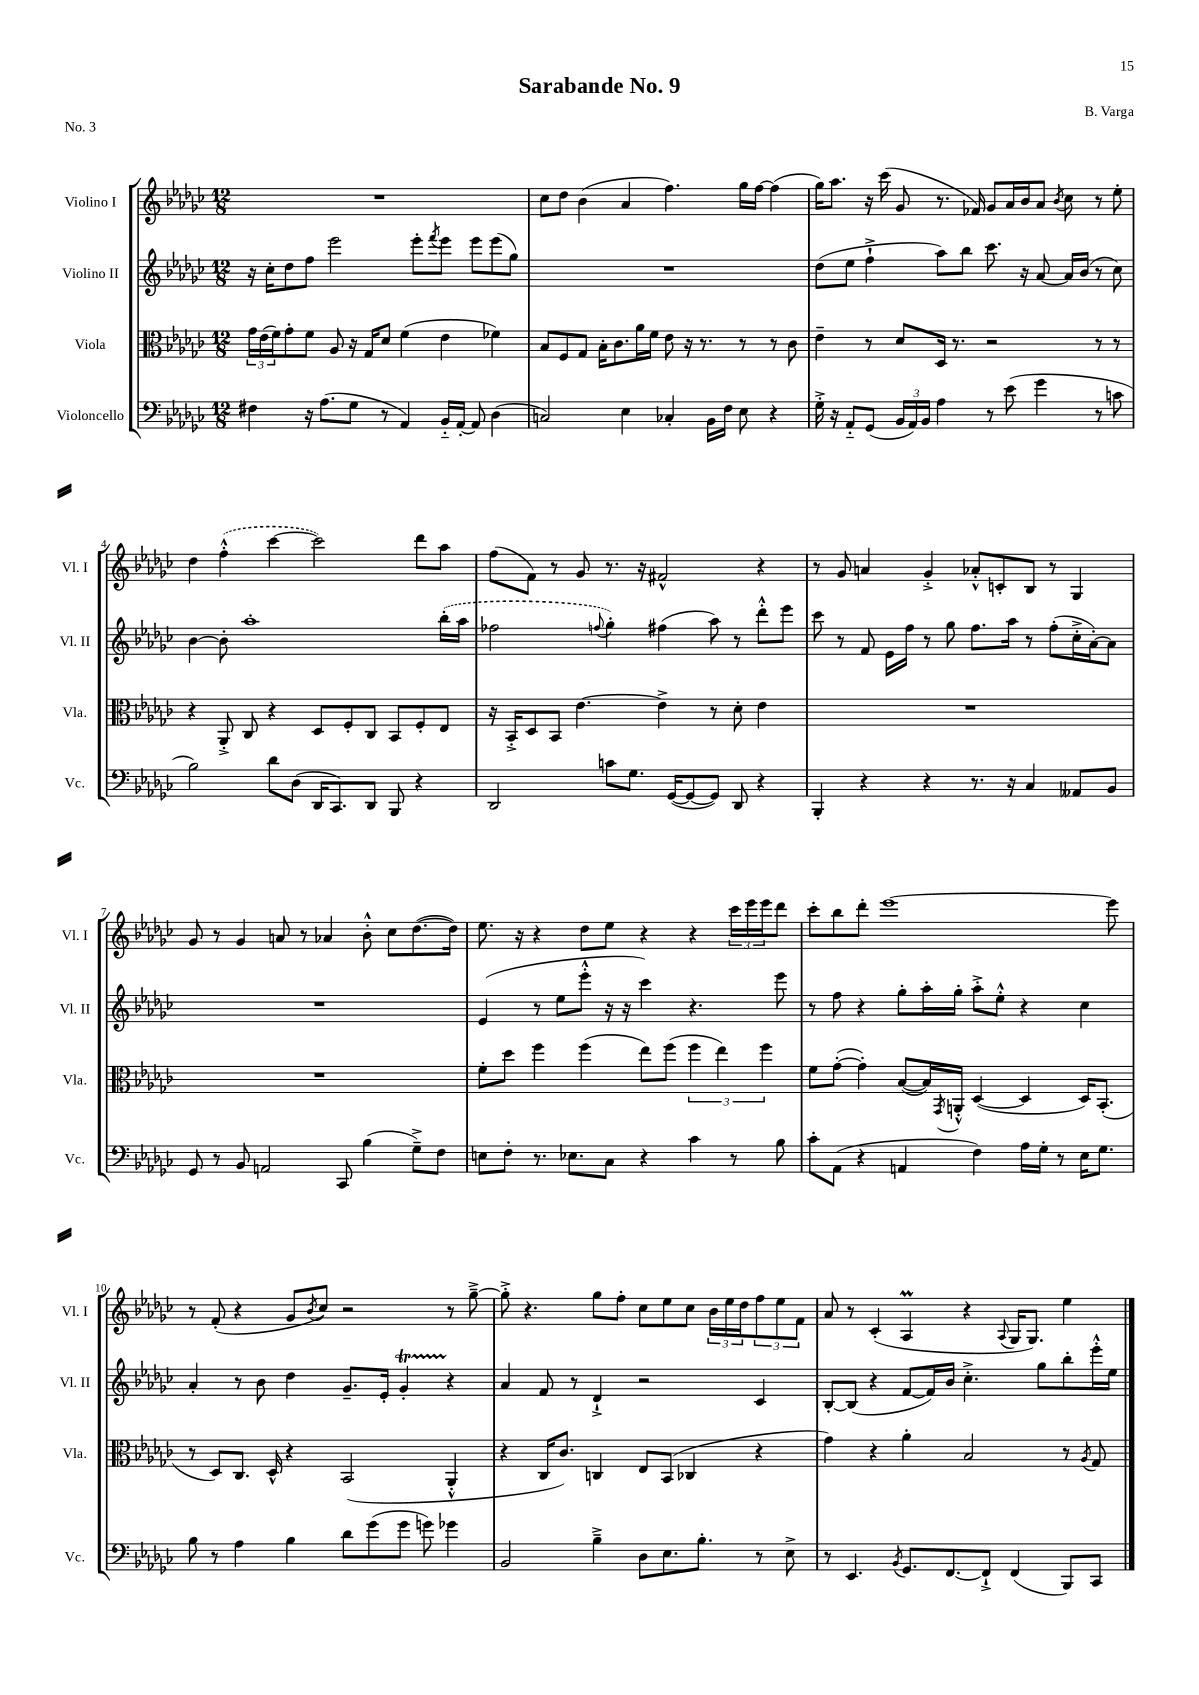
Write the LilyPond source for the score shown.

\header { title = "Sarabande No. 9" composer = "B. Varga" piece = "No. 3" }
<<
\new StaffGroup <<
\new Staff = "s0" \with { instrumentName = "Violino I" shortInstrumentName = "Vl. I" } {
    \clef treble \key ges \major \numericTimeSignature \time 12/8
    R1. |
    ces''8 des''8 bes'4( aes'4 f''4.) ges''16 f''16~ f''4( |
    ges''16) aes''8. r16 ces'''16( ges'8 r8. fes'16) ges'8 aes'16 bes'16 aes'8 \acciaccatura { bes'8 } ces''8 r8 ees''8-. |
    des''4 \once \slurDashed f''4-.-^( ces'''4~ ces'''2) des'''8 aes''8 |
    f''8( f'8) r8 ges'8 r8. r16 fis'2-^ r4 |
    r8 ges'8 a'4 ges'4-.-> aes'8-.-^ c'8-. bes8 r8 ges4 |
    ges'8 r8 ges'4 a'8 r8 aes'4 bes'8-.-^ ces''8 des''8.~( des''16) |
    ees''8. r16 r4 des''8 ees''8 r4 r4 \tuplet 3/2 { ces'''16 ees'''16 ees'''16 } des'''8 |
    ces'''8-. bes''8 des'''8-. ees'''1~ ees'''8 |
    r8 f'8-.( r4 ges'8 \acciaccatura { bes'8 } ces''8) r2 r8 ges''8~---> |
    ges''8-.-> r4. ges''8 f''8-. ces''8 ees''8 ces''8 \tuplet 3/2 { bes'16 ees''16 des''16 } \tuplet 3/2 { f''8 ees''8 f'8 } |
    aes'8 r8 ces'4-.( aes4\prall r4 \appoggiatura { aes8 } ges16 ges8.) ees''4 \bar "|." |
}
\new Staff = "s1" \with { instrumentName = "Violino II" shortInstrumentName = "Vl. II" } {
    \clef treble \key ges \major \numericTimeSignature \time 12/8
    r16 ces''16-. des''8 f''8 ees'''2 ees'''8-. \acciaccatura { f'''8 } ees'''8 ees'''8 ees'''8( ges''8) |
    R1. |
    des''8( ees''8 f''4-!-> aes''8) bes''8 ces'''8. r16 aes'8~ aes'16 bes'16( r8 ces''8) |
    bes'4~ bes'8-. aes''1-. \once \slurDashed bes''16-.( aes''16 |
    fes''2 \appoggiatura { f''8 } ges''4-.) fis''4( aes''8) r8 des'''8-.-^ ees'''8 |
    ces'''8 r8 f'8 ees'16 f''16 r8 ges''8 f''8. aes''16 r8 f''8-.( ces''16-.-> aes'16~-.) aes'8 |
    R1. |
    ees'4( r8 ees''8 ees'''8-.-^ r16 r16 ces'''4) r4. ees'''8 |
    r8 f''8 r4 ges''8-. aes''16-. ges''16-. aes''8-.-> ees''8-.-^ r4 ces''4 |
    aes'4-. r8 bes'8 des''4 ges'8.-- ees'16-. ges'4-.\startTrillSpan r4\stopTrillSpan |
    aes'4 f'8 r8 des'4-!-> r2 ces'4 |
    bes8~-. bes8( r4 f'8~ f'16) bes'16 ces''4.-.-> ges''8 bes''8-. ees'''16-.-^ ees''16 \bar "|." |
}
\new Staff = "s2" \with { instrumentName = "Viola" shortInstrumentName = "Vla." } {
    \clef alto \key ges \major \numericTimeSignature \time 12/8
    \tuplet 3/2 { ges'16 ees'16( f'16) } ges'8-. f'8 aes8 r16 ges16 des'8 f'4( ees'4 fes'4) |
    bes8 f8 ges8 bes16-. ces'8. aes'16 f'16 ees'8 r16 r8. r8 r8 ces'8 |
    ees'4-- r8 des'8 des16 r8. r2 r8 r8 |
    r4 aes,8-.-> ces8 r4 des8 f8-. ces8 bes,8 f8-. ees8 |
    r16 bes,16-.-> des8 bes,8 ees'4.~ ees'4-> r8 des'8-. ees'4 |
    R1. |
    R1. |
    f'8-. des''8 f''4 f''4( ees''8) f''8( \tuplet 3/2 { f''4 ees''4) f''4 } |
    f'8 ges'8~-.( ges'4-.) bes8~( bes16) \acciaccatura { ges,8 } a,16-.-^ des4~( des4 des16) bes,8.-.( |
    r8 des8) ces8. des16-^ r4 bes,2( aes,4-.-^ |
    r4 ces16 ces'8.) c4 ees8 bes,8( ces4 r4 |
    ges'4) r4 aes'4-. bes2 r8 \acciaccatura { aes8 } ges8 \bar "|." |
}
\new Staff = "s3" \with { instrumentName = "Violoncello" shortInstrumentName = "Vc." } {
    \clef bass \key ges \major \numericTimeSignature \time 12/8
    fis4 r16 aes8.( ges8 r8 aes,4) bes,16-_ aes,16~-. aes,8 des4( |
    c2) ees4 ces4-. bes,16 f16 ees8 r4 |
    ges16-.-> r16 aes,8-_ ges,8( \tuplet 3/2 { bes,16 aes,16) bes,16 } aes4 r8 ees'8( ges'4 r8 c'8 |
    bes2) des'8 des8( des,16 ces,8.) des,8 bes,,8 r4 |
    des,2 c'8 ges8. ges,16~( ges,8~ ges,8) des,8 r4 |
    bes,,4-. r4 r4 r8. r16 ces4 aeses,8 bes,8 |
    ges,8 r8 bes,8 a,2 ces,8 bes4( ges8--->) f8 |
    e8 f8-. r8. ees8. ces8 r4 ces'4 r8 bes8 |
    ces'8-. aes,8( r4 a,4 f4) aes16 ges16-. r8 ees16 ges8. |
    bes8 r8 aes4 bes4 des'8 ges'8( ges'8 g'8) ges'4 |
    bes,2 bes4---> des8 ees8. bes8.-. r8 ees8-> |
    r8 ees,4. \acciaccatura { bes,8 } ges,8. f,8.~ f,8-!-> f,4( bes,,8) ces,8 \bar "|." |
}
>>
>>
